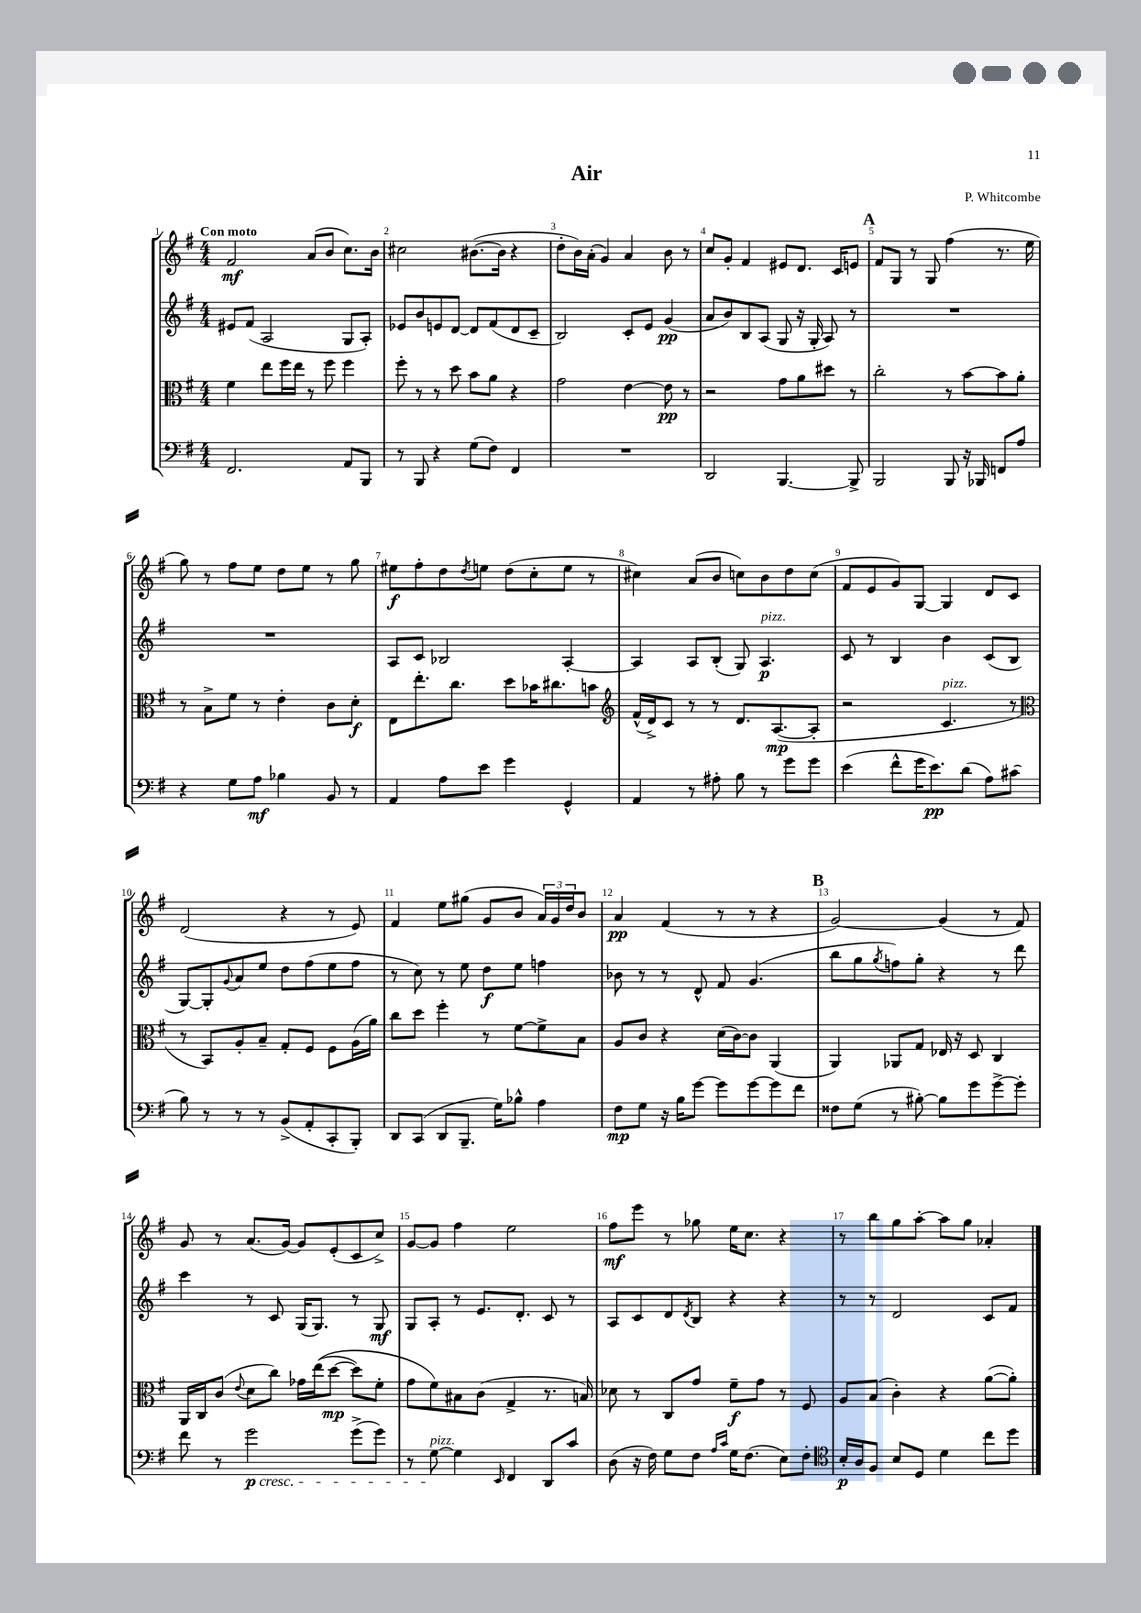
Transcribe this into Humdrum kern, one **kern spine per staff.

**kern	**dynam	**kern	**dynam	**kern	**dynam	**kern	**dynam
*part4	*part4	*part3	*part3	*part2	*part2	*part1	*part1
*staff4	*staff4	*staff3	*staff3	*staff2	*staff2	*staff1	*staff1
*clefF4	*	*clefC3	*	*clefG2	*	*clefG2	*
*k[f#]	*	*k[f#]	*	*k[f#]	*	*k[f#]	*
*M4/4	*	*M4/4	*	*M4/4	*	*M4/4	*
=1	=1	=1	=1	=1	=1	=1	=1
!	!	!	!	!	!	!LO:TX:a:B:t=Con moto	!
2.FF#/	.	4f#\	.	8e#X/L	.	2f#/	mf
.	.	.	.	(8f#/J	.	.	.
.	.	8ee\L	.	2A/	.	.	.
.	.	16ff#\L	.	.	.	.	.
.	.	16ee\JJ	.	.	.	.	.
.	.	8r	.	.	.	(8a/L	.
.	.	8ff#\	.	.	.	8b/J	.
8AA/L	.	4ff#\	.	8G/L	.	8.cc\L)	.
8BBB/J	.	.	.	8A'/J)	.	.	.
.	.	.	.	.	.	16b\Jk	.
=2	=2	=2	=2	=2	=2	=2	=2
8r	.	8ff#'\	.	8e-X/L	.	2cc#X\	.
8BBB/	.	8r	.	8b/	.	.	.
4r	.	8r	.	8en/	.	.	.
.	.	8dd\	.	[8d/J	.	.	.
(8G\L	.	8b\L	.	8d/L]	.	([8.b#X\L	.
8F#\J)	.	8a\J	.	(8f#/	.	.	.
.	.	.	.	.	.	16b#\Jk]	.
4FF#/	.	4r	.	8d/	.	4r	.
.	.	.	.	8c~/J	.	.	.
=3	=3	=3	=3	=3	=3	=3	=3
1r	.	2g\	.	2B/)	.	8dd'\L	.
.	.	.	.	.	.	16b\L)	.
.	.	.	.	.	.	(16a'\JJ	.
.	.	.	.	.	.	4g/)	.
.	.	[4e\	.	8c'/L	.	4a/	.
.	.	.	.	8e/J	.	.	.
.	.	8e\]	pp	(4g/	pp	8b\	.
.	.	8r	.	.	.	8r	.
=4	=4	=4	=4	=4	=4	=4	=4
2DD/	.	2r	.	8a/L	.	8cc/L	.
.	.	.	.	8b/)	.	8g'/J	.
.	.	.	.	8B/	.	4f#/	.
.	.	.	.	(8A/J	.	.	.
[4.BBB/	.	8g\L	.	8G/	.	8e#X/L	.
.	.	8a\	.	16r	.	8.d/J	.
.	.	.	.	16G'/	.	.	.
.	.	8dd#X\J	.	8A/)	.	.	.
.	.	.	.	.	.	16c/KL	.
8BBB^/]	.	8r	.	8r	.	8en/J	.
!!LO:REH:place=s1:t=A
=5	=5	=5	=5	=5	=5	=5	=5
2BBB/	.	2cc'\	.	1r	.	8f#/L	.
.	.	.	.	.	.	8G/J	.
.	.	.	.	.	.	8r	.
.	.	.	.	.	.	8G/	.
8BBB/	.	8r	.	.	.	(4ff#\	.
16r	.	[8b\L	.	.	.	.	.
16BBB-X/	.	.	.	.	.	.	.
8FFn/L	.	8b\]	.	.	.	8.r	.
8A/J	.	8a'\J	.	.	.	.	.
.	.	.	.	.	.	16ee\	.
!!LO:LB:g=z
=6	=6	=6	=6	=6	=6	=6	=6
4r	.	8r	.	1r	.	8gg\)	.
.	.	8B^\L	.	.	.	8r	.
8G\L	.	8f#\J	.	.	.	8ff#\L	.
8A\J	mf	8r	.	.	.	8ee\J	.
4B-X\	.	4e'\	.	.	.	8dd\L	.
.	.	.	.	.	.	8ee\J	.
8BB/	.	8c\L	.	.	.	8r	.
8r	.	8d'\J	f	.	.	8gg\	.
=7	=7	=7	=7	=7	=7	=7	=7
4AA/	.	8E\L	.	8A/L	.	8ee#X\L	f
.	.	8.ee'\	.	8c/J	.	8ff#'\	.
8A\L	.	.	.	2B-X/	.	8dd\	.
.	.	8.cc\J	.	.	.	.	.
.	.	.	.	.	.	8qdd/	.
8e\J	.	.	.	.	.	8een\J	.
4g\	.	8dd\L	.	.	.	(8dd\L	.
.	.	16b-X\K	.	.	.	8cc'\	.
.	.	8.cc#X\	.	.	.	.	.
4GG^^/	.	.	.	[4A'/	.	8ee\J	.
.	.	8bn\J	.	.	.	8r	.
=8	=8	=8	=8	=8	=8	=8	=8
*	*	*clefG2	*	*	*	*	*
4AA/	.	(16f#^^/LL	.	4A/]	.	4cc#X\)	.
.	.	16d^/J)	.	.	.	.	.
.	.	8c/J	.	.	.	.	.
8r	.	8r	.	8A/L	.	(8a/L	.
8A#X'\	.	8r	.	(8B'/J	.	8b/J	.
8B\	.	8.d/L	.	8G/)	.	8ccn\L)	.
!	!	!	!	!LO:TX:a:i:t=pizz.	!	!	!
8r	.	.	.	4.A/	p	8b\	.
.	.	([8.A/	mp	.	.	.	.
8g\L	.	.	.	.	.	8dd\	.
8g\J	.	8A'/J]	.	.	.	(8cc\J	.
=9	=9	=9	=9	=9	=9	=9	=9
(4e\	.	2r	.	8c/	.	8f#/L	.
.	.	.	.	8r	.	8e/	.
8f#^^\L	.	.	.	4B/	.	8g/)	.
16g\K	.	.	.	.	.	[8G/J	.
8.e\)	pp	.	.	.	.	.	.
!	!	!LO:TX:a:i:t=pizz.	!	!	!	!	!
.	.	4.c/	.	4b\	.	4G/]	.
(8d\J	.	.	.	.	.	.	.
8A\L)	.	.	.	(8c/L	.	8d/L	.
(8c#X\J	.	8r	.	8B/J	.	8c/J	.
!!LO:LB:g=z
=10	=10	=10	=10	=10	=10	=10	=10
*	*	*clefC3	*	*	*	*	*
8B\)	.	8r	.	[8G/L)	.	(2d/	.
8r	.	8BB/L)	.	8G'/]	.	.	.
.	.	.	.	8qqg/	.	.	.
8r	.	8A'/	.	8a/	.	.	.
8r	.	8B~/J	.	8ee/J	.	.	.
(8BB^/L	.	8G'/L	.	8dd\L	.	4r	.
8AA'/	.	8F#/J	.	(8ff#\	.	.	.
8CC'/	.	8F#\L	.	8ee\	.	8r	.
8BBB'/J)	.	(16A\L	.	8ff#\J	.	8e/)	.
.	.	16a\JJ)	.	.	.	.	.
=11	=11	=11	=11	=11	=11	=11	=11
8DD/L	.	8cc\L	.	8r	.	4f#/	.
(8CC/J	.	8dd\J	.	8cc\)	.	.	.
8DD/L	.	4ff#'\	.	8r	.	8ee\L	.
8.BBB~/J	.	.	.	8ee\	.	(8gg#X\J	.
.	.	8r	.	8dd\L	f	8g/L	.
16G\KL)	.	.	.	.	.	.	.
8B-X^^\J	.	[8f#\L	.	8ee\J	.	8b/J	.
4A\	.	8f#^\]	.	4ffn\	.	24a/LL)	.
.	.	.	.	.	.	24g/	.
.	.	.	.	.	.	24dd/J	.
.	.	8B\J	.	.	.	8b/J	.
=12	=12	=12	=12	=12	=12	=12	=12
8F#\L	mp	8A/L	.	8b-X\	.	4a/	pp
8G\J	.	8c/J	.	8r	.	.	.
16r	.	4r	.	8r	.	(4f#/	.
16B\KL	.	.	.	.	.	.	.
[8g\J	.	.	.	8d^^/	.	.	.
8g\L]	.	(16d\LL	.	8f#/	.	8r	.
.	.	[16c\J)	.	.	.	.	.
[8g\	.	8c\J]	.	(4.g/	.	8r	.
8g\]	.	(4AA/	.	.	.	4r	.
8f#\J	.	.	.	.	.	.	.
!!LO:REH:place=s1:t=B
=13	=13	=13	=13	=13	=13	=13	=13
8F##X\L	.	4AA/)	.	8bb\L	.	[2g/)	.
(8G\J	.	.	.	8gg\	.	.	.
.	.	.	.	8qgg/	.	.	.
8r	.	8AA-X/L	.	8ffn\)	.	.	.
[8B#X'\)	.	8G/J	.	8gg'\J	.	.	.
8B#\L]	.	16E-X/	.	4r	.	(4g/]	.
.	.	16r	.	.	.	.	.
8g\	.	8D/	.	.	.	.	.
[8g^\	.	4C/	.	8r	.	8r	.
8g'\J]	.	.	.	8ddd\	.	8f#/)	.
!!LO:LB:g=z
=14	=14	=14	=14	=14	=14	=14	=14
8f#\	.	16AA/LL	.	4ccc\	.	8g/	.
.	.	16C/J	.	.	.	.	.
8r	.	(8c/J	.	.	.	8r	.
.	.	8qqe/	.	.	.	.	.
!LO:TX:b:i:t=cresc.	!	!	!	!	!	!	!
2g\	p	8d\L	.	8r	.	(8.a/L	.
.	.	8cc\J)	.	8c/	.	.	.
.	.	.	.	.	.	[16g/Jk)	.
.	.	16g-X\LL	.	(16G/KL	.	8g/L]	.
.	.	((16ee\J	.	8.G/J)	.	.	.
.	.	[8dd\J	mp	.	.	(8e'/	.
(8g^\L	.	8dd\L])	.	8r	.	8c/	.
8g\J)	.	8f#'\J	.	8G/	mf	8cc^/J)	.
=15	=15	=15	=15	=15	=15	=15	=15
8r	.	8g\L	.	8G/L	.	[8g/L	.
!LO:TX:a:i:t=pizz.	!	!	!	!	!	!	!
[8G\	.	8f#\)	.	8A'/J	.	8g/J]	.
4G\]	.	8B#X\	.	8r	.	4ff#\	.
.	.	(8c\J	.	8.e/L	.	.	.
16qqEE/	.	.	.	.	.	.	.
4FF#/	.	4G^/	.	.	.	2ee\	.
.	.	.	.	8.d'/J	.	.	.
8DD/L	.	8.r	.	8c/	.	.	.
8c/J	.	.	.	8r	.	.	.
.	.	16Bn/)	.	.	.	.	.
=16	=16	=16	=16	=16	=16	=16	=16
(8D\	.	8d-X\	.	8A/L	.	8ff#\L	mf
16r	.	8r	.	8c/	.	8eee\J	.
16F#\)	.	.	.	.	.	.	.
8G\L	.	8C/L	.	8d/	.	8r	.
.	.	.	.	8qd/	.	.	.
8F#\J	.	8g/J	.	8B/J	.	8gg-X\	.
16qqA/LL	.	.	.	.	.	.	.
16qqc/JJ	.	.	.	.	.	.	.
16G\KL	.	8f#~\L	f	4r	.	16ee\KL	.
(8.F#\J	.	.	.	.	.	8.cc\J	.
.	.	8g\J	.	.	.	.	.
8E\L)	.	8r	.	4r	.	4r	.
8F#'\J	.	8F#/	.	.	.	.	.
=17	=17	=17	=17	=17	=17	=17	=17
*clefC4	*	*	*	*	*	*	*
16B'/LL	p	8A/L	.	8r	.	8r	.
16A/J	.	.	.	.	.	.	.
8F#/J	.	(8B/J	.	8r	.	8bb\L	.
8B/L	.	4c'\)	.	2d/	.	8gg\	.
8D/J	.	.	.	.	.	[8aa'\J	.
4d\	.	4r	.	.	.	8aa\L]	.
.	.	.	.	.	.	8gg\J	.
8cc\L	.	([8a\L	.	8c/L	.	4a-X'/	.
8dd\J	.	8a'\J])	.	8f#/J	.	.	.
==	==	==	==	==	==	==	==
*-	*-	*-	*-	*-	*-	*-	*-
